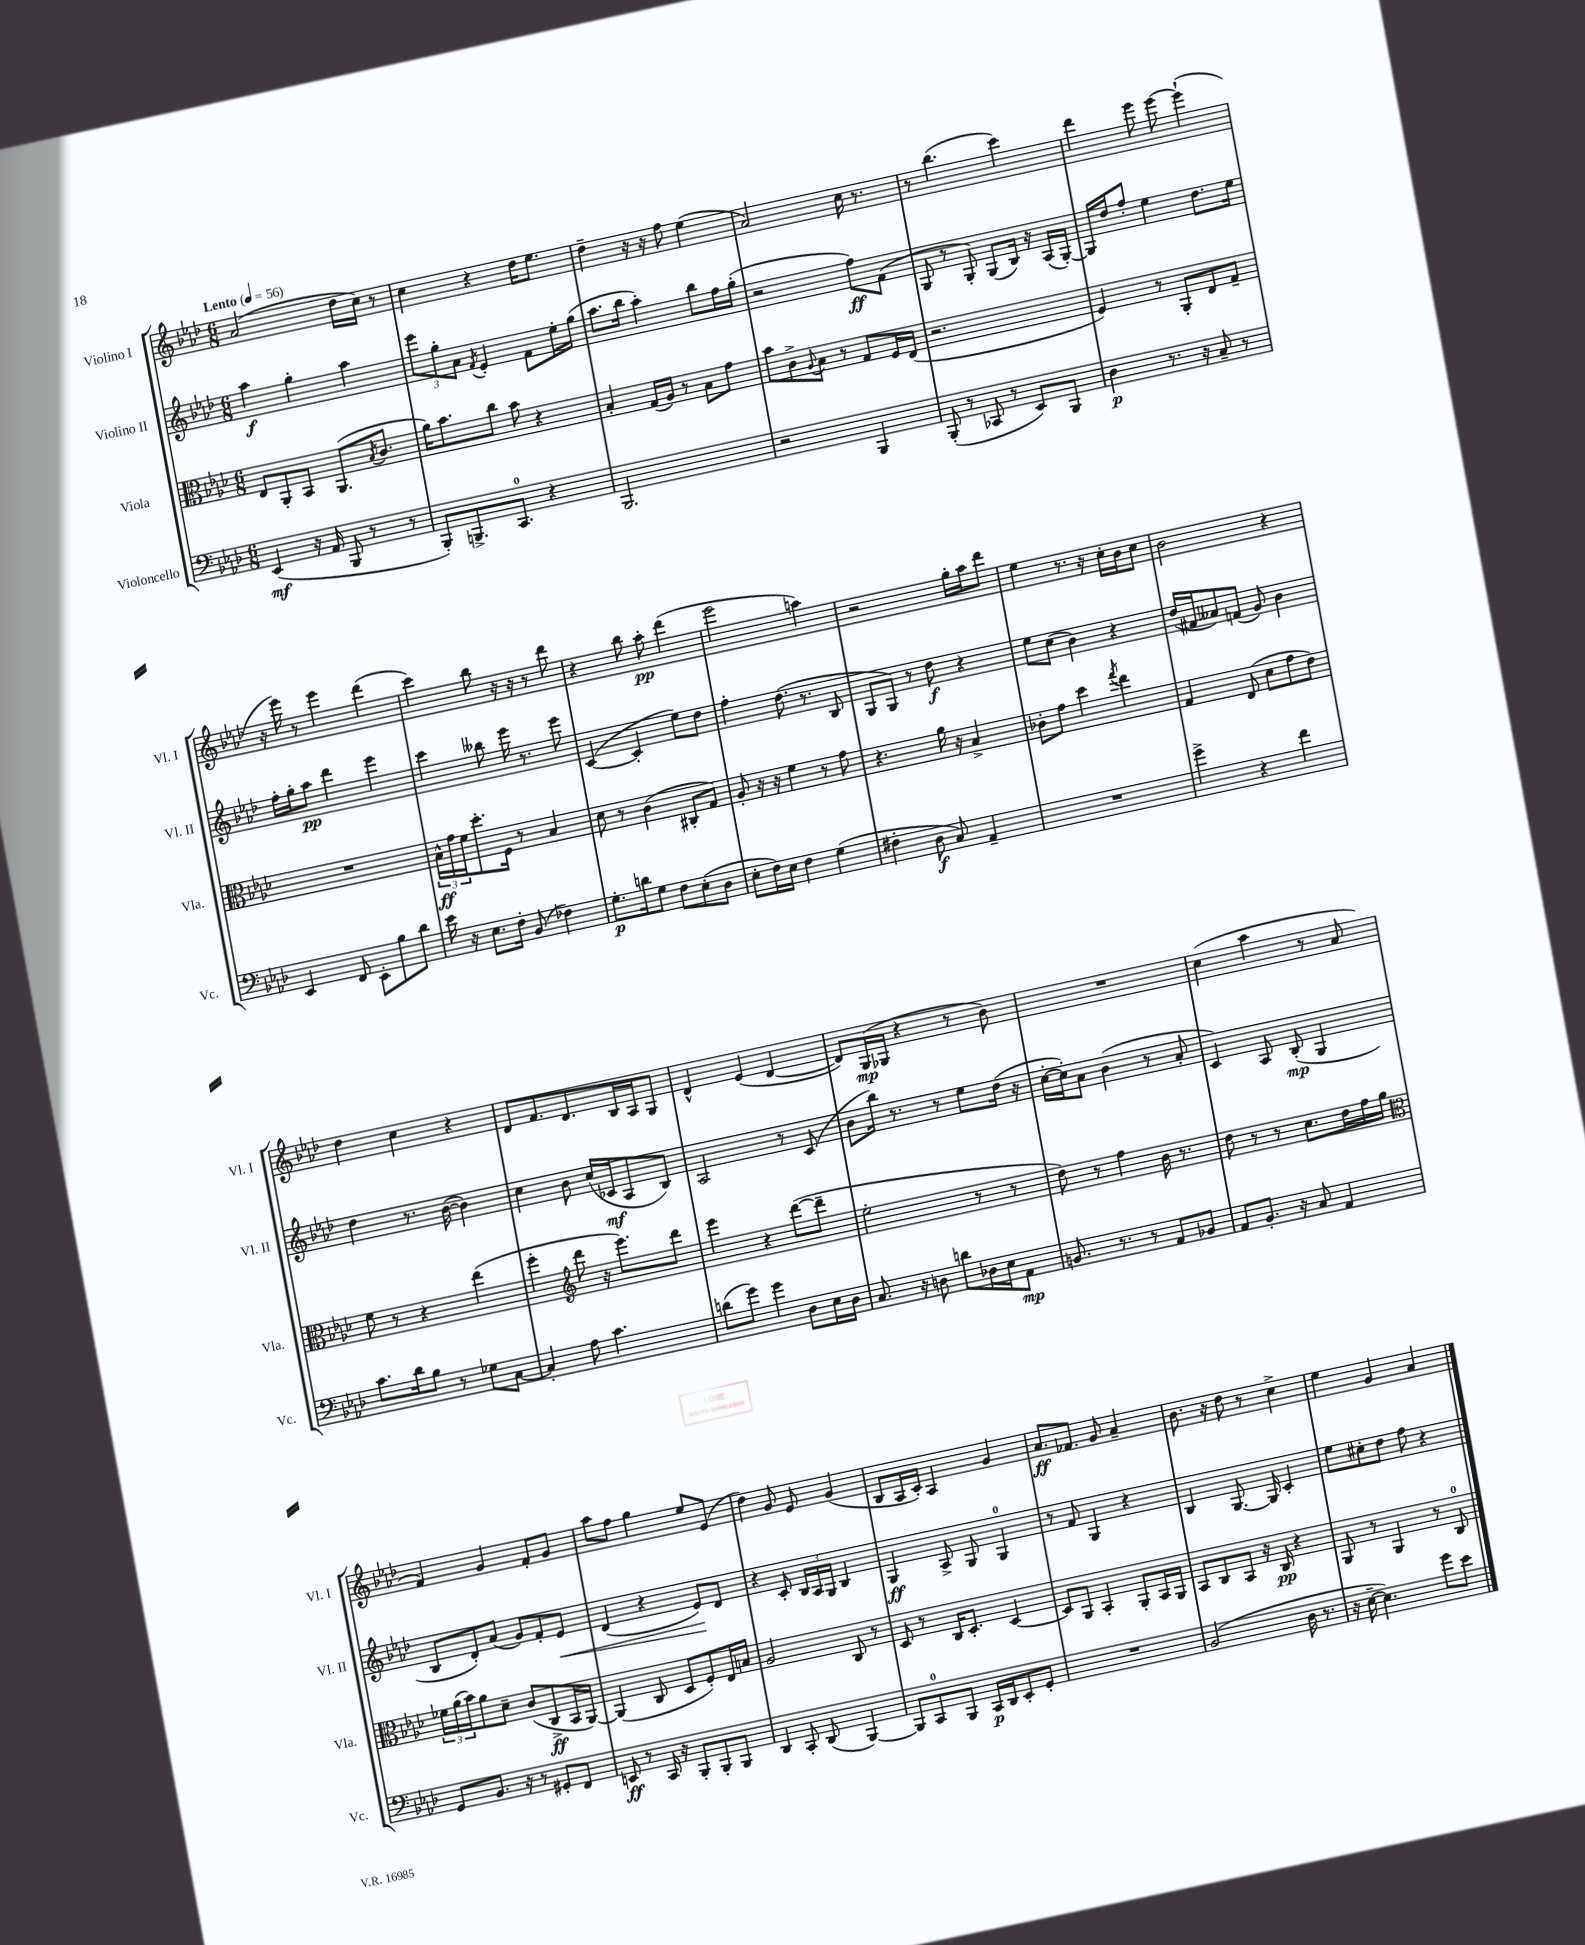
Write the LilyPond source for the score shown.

<<
\new StaffGroup <<
\new Staff = "s0" \with { instrumentName = "Violino I" shortInstrumentName = "Vl. I" } {
    \clef treble \key aes \major \numericTimeSignature \time 6/8 \tempo "Lento" 4 = 56
    aes'2( des''16 c''16) r8 |
    c''4 r4 des''16 ees''8. |
    des''4-- r16 r16 f''8 ees''4( |
    aes'2) c''16 r8. |
    r8 bes''4.( c'''4) |
    des'''4 ees'''8 ees'''8~ ees'''4-!( |
    r16 ees'''16) r8 ees'''4 des'''4( |
    c'''4) bes''8 r16 r16 r8 des'''8 |
    r4 bes''8 aes''8-.\pp des'''4( |
    ees'''2 a''4) |
    r2 g''16-. aes''16 des'''8 |
    ees''4 r8. r16 c''16-. bes'16 c''8 |
    bes'2 r4 |
    des''4 c''4 r4 |
    des'8 f'8. des'8. bes16 aes16 g8 |
    des'4-^ ees'4( des'4~ |
    des'8) g16\mp( ges16 r4 r8 bes'8) |
    R2. |
    c''4( aes''4 r8 aes'8 |
    f'4) g'4 f'8-. g'8 |
    aes''8 f''8 g''4 ees''8 ees'8( |
    des''4) g'8 ees'8 g'4( |
    bes8 aes16 c'16-.) aes4 g'4 |
    aes'8.\ff fes'8. g'8 aes'4-- |
    bes'8. r16 des''8 r8 c''4-> |
    ees''4 g'4 aes'4 \bar "|." |
}
\new Staff = "s1" \with { instrumentName = "Violino II" shortInstrumentName = "Vl. II" } {
    \clef treble \key aes \major \numericTimeSignature \time 6/8
    aes''4\f g''4-. aes''4 |
    \tuplet 3/2 { ees'''8 g''8-. aes'8 } \acciaccatura { f'8 } ees'4-. f'8 ees''16-. g''16( |
    aes''8. bes''16 aes''4-.) bes''8 f''16 g''16-.( |
    r2 f''8\ff) f'8( |
    g8 r8 g8-.) g8( bes16) r16 aes16( g16~-.) |
    g16 des''16 f''8-. ees''4 des''8. ees''16 |
    f''16-. g''16-. aes''8\pp des'''4 ees'''4 |
    c'''4 beses''8 ees'''16 r8. ees'''8 |
    c'4~( c'4-. ees''8) des''8 |
    f''4-. des''8.( r8. bes8 |
    g8 g8) r8 des''8\f r4 |
    ees''8 c''8( bes'4) r4 |
    des''16( fis'16 aeses'8) f'8( g'8) bes'4 |
    des''4 r8. bes'16~( bes'4) |
    c''4 bes'8 c''16( ces'16\mf aes8 bes8) |
    aes2 r8 c'8( |
    bes'8 bes''16) r8. r8 ees''8 des''16( r16 |
    c''16~-. c''16-.) aes'8 bes'4( r8 aes'8-. |
    c'4) aes8 bes8-.\mp( g4 |
    bes8 des'8-.) aes'8( g'8) f'8-. ees'8\< |
    des'4( r4 ees'8\!) des'8 |
    r4 c'8-. \tuplet 3/2 { bes16 aes16 g16 } bes4 |
    g4\ff aes8-> g8 g4-0 |
    r8 f'8 g4 r4 |
    bes4 g8.~ g16 c'4-. |
    ees''8 cis''8-. des''8 f''8 r4 \bar "|." |
}
\new Staff = "s2" \with { instrumentName = "Viola" shortInstrumentName = "Vla." } {
    \clef alto \key aes \major \numericTimeSignature \time 6/8
    ees8 aes,8-. bes,8 aes,8.( \acciaccatura { bes8 } c'8. |
    aes'16) bes'8. c''8 bes'8 r4 |
    bes4-. g16( aes16) r8 bes8 g'8 |
    bes'8 c'8-> \appoggiatura { aes8 } bes8 r8 g8 f16 ees16( |
    r2. |
    f4) r8 aes,8-. ees8 g8-- |
    R2. |
    \tuplet 3/2 { bes16-^\ff g'16 f'16 } des''8.-. f16 r8 bes4 |
    des'8 r8 c'4( cis8-. g8) |
    aes8-. r16 r16 f'4 r8 g'8 |
    r4. aes'16 r16 bes4-> |
    ces'8-. g'8 des''4 \acciaccatura { g''8 } ees''4 |
    g4 ees8( des'8 g'8 ees'8) |
    f'8 r8 r4 ees''4( |
    f''4-. \clef treble des'''8 r16 ees'''8.) des'''8 |
    ees'''4 r4 des'''8~( des'''8-- |
    ees''2-. r8 r8 |
    des''8) r8 f''4 bes'16 r8. |
    des''8 r8 r8 c''8. des''16 f''16 g''16 |
    \clef alto \tuplet 3/2 { fes'16 aes'16( bes'16) } aes'8 des'8-- c'8( c8->\ff bes,16 aes,16~) |
    aes,4( c8 des8 f8-.) ees16 b16 |
    aes2 c8 r8 |
    des8 r8 c16 des8.-. des4~ |
    des8 aes,8 bes,4-. aes,8-. bes,16 aes,16 |
    bes,8 c8 bes,8 r16 c16\pp r4 |
    aes,8 r8 aes,4 r8 c8-0 \bar "|." |
}
\new Staff = "s3" \with { instrumentName = "Violoncello" shortInstrumentName = "Vc." } {
    \clef bass \key aes \major \numericTimeSignature \time 6/8
    ees,4\mf( r16 aes,16 bes,,8 r8 r8 |
    bes,,8-.) b,,8.-> c,8.-0 r4 |
    bes,,2. |
    r2 bes,,4 |
    bes,,8-.( r8 ces,8 r8 ees,8) bes,,8 |
    des4\p r8. r16 c8-- r8 |
    ees,4 f,8 ees,8-. bes8 des'8 |
    ees'16 r16 ees8. f16-. bes,8( fes4) |
    g8.-.\p d'16 g8 f8 ees8-.( des8 |
    ees8-. f16) ees16 f4 g4( |
    fis4-. des8\f c8) aes,4-- |
    R2. |
    g'4-> r4 f'4 |
    c'8. des'16 bes8 r8 ges8 c8~ |
    c4-. aes8 c'4. |
    d'8( g'8) g'4 des8 ees16 des16 |
    c8. r16 d8 d'8 des16 ees16 aes,8\mp |
    b,8. r8. r8 aes,8 bes,8 |
    aes,8 bes,8.-. r16 c8 aes,4 |
    g,8 bes,8. r16 r8 gis,8-. f,8 |
    e,8\ff r8 c,16 r16 bes,,8-. bes,,8-. bes,,8 |
    des,4 c,8-. des,8( bes,,4~) |
    bes,,8 c,8-0 bes,,8 c,16\p des,16 ees,8-. g,8-. |
    R2. |
    bes,2( des16 r8. |
    r16 ees16~-- ees4.) g'8 ees'8 \bar "|." |
}
>>
>>
\layout { \context { \Score \remove "Bar_number_engraver" } }
